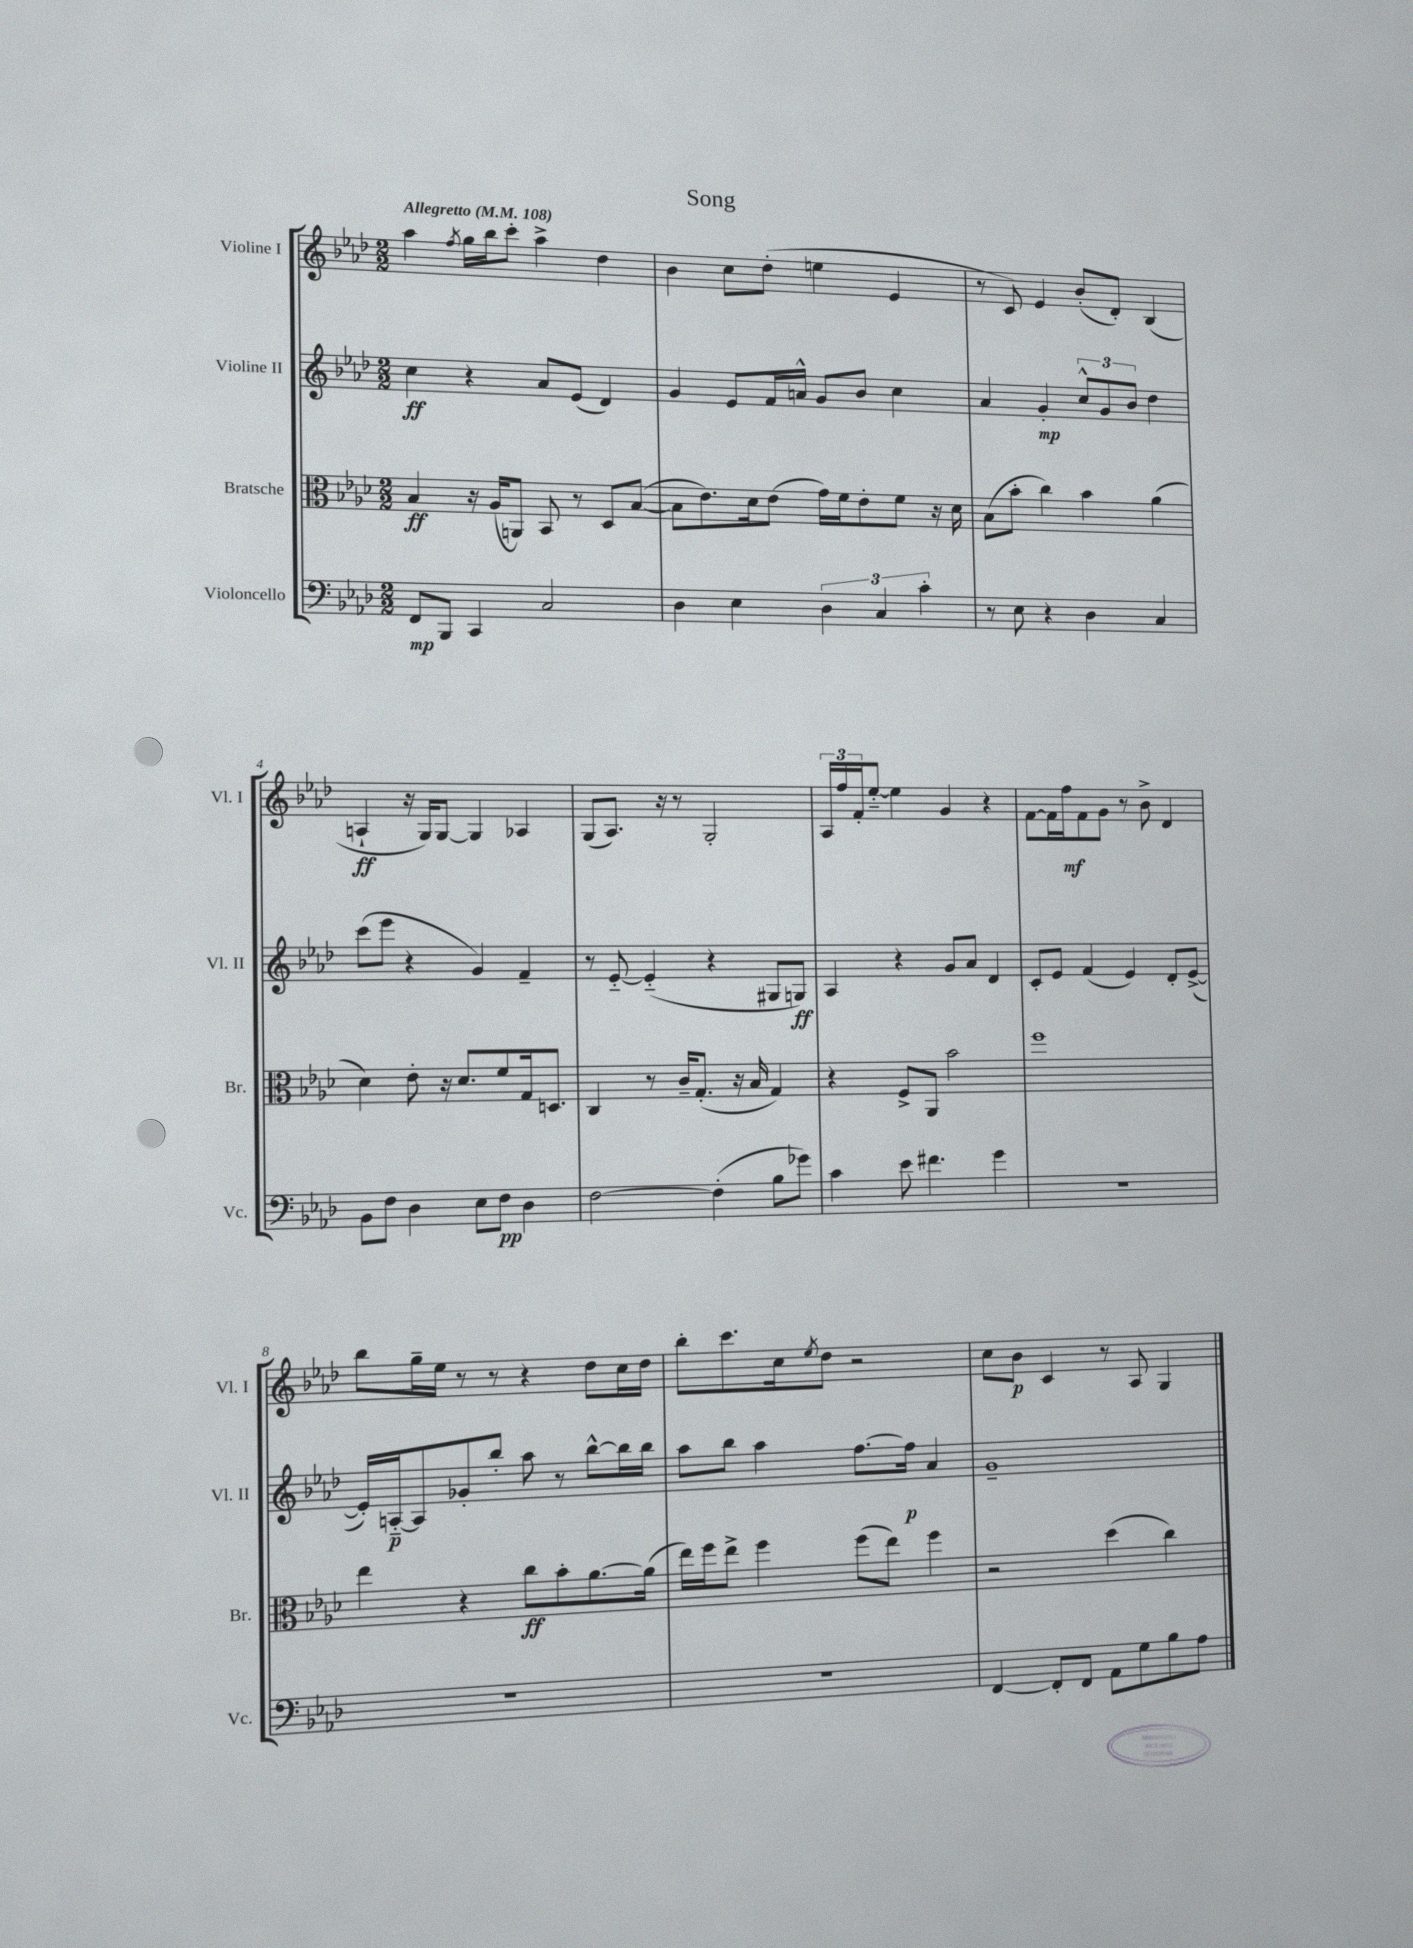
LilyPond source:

\header { title = "Song" }
<<
\new StaffGroup <<
\new Staff = "s0" \with { instrumentName = "Violine I" shortInstrumentName = "Vl. I" } {
    \clef treble \key aes \major \numericTimeSignature \time 2/2 \tempo "Allegretto" 4 = 108
    aes''4 \acciaccatura { f''8 } g''16 bes''16 c'''8-. aes''4-> des''4 |
    bes'4 c''8 des''8-.( e''4 ees'4 |
    r8 c'8) ees'4 bes'8-.( des'8-.) bes4( |
    a4-!\ff r16 g16) g8~ g4 aes4 |
    g8( aes8.) r16 r8 g2-. |
    \tuplet 3/2 { aes16 f''16 f'16-. } ees''8~-_ ees''4 g'4 r4 |
    f'8~ f'16 f''16\mf f'8 g'8 r8 bes'8-> des'4 |
    bes''8 g''16-- ees''16 r8 r8 r4 des''8 c''16 des''16 |
    bes''8-. c'''8. c''16 \acciaccatura { ees''8 } des''8 r2 |
    c''8 bes'8\p c'4 r8 aes8 g4 \bar "|." |
}
\new Staff = "s1" \with { instrumentName = "Violine II" shortInstrumentName = "Vl. II" } {
    \clef treble \key aes \major \numericTimeSignature \time 2/2
    c''4\ff r4 aes'8 ees'8( des'4) |
    g'4 ees'8 f'16 a'16-^ g'8 bes'8 c''4 |
    aes'4 g'4-.\mp \tuplet 3/2 { c''8-^ g'8 bes'8 } des''4 |
    c'''8( ees'''8 r4 g'4) f'4-- |
    r8 ees'8~-_ ees'4-_( r4 gis8 g8\ff) |
    aes4 r4 g'8 aes'8 des'4 |
    c'8-. ees'8 f'4( ees'4) des'8-. ees'8~->( |
    ees'16-.) a16~-_\p a8 ges'8-. bes''8-. aes''8 r8 bes''8~-^ bes''16 bes''16 |
    aes''8 bes''8 aes''4 f''8.~ f''16\p aes'4 |
    g'1-- \bar "|." |
}
\new Staff = "s2" \with { instrumentName = "Bratsche" shortInstrumentName = "Br." } {
    \clef alto \key aes \major \numericTimeSignature \time 2/2
    bes4\ff r16 aes16( a,8) bes,8 r8 des8 bes8~( |
    bes8 ees'8.) des'16 ees'8( g'16) f'16 ees'8-. f'8 r16 des'16 |
    bes8( bes'8-. c''4) bes'4 aes'4( |
    des'4) ees'8-. r16 des'8. f'8 g16 d8. |
    c4 r8 c'16-- g8.-.( r16 bes16 g4) |
    r4 f8-> aes,8 bes'2 |
    f''1 |
    ees''4 r4 c''8\ff bes'8-. aes'8.~ aes'16( |
    ees''16) f''16 ees''8-> f''4 f''8( ees''8) f''4 |
    r2 des''4( c''4) \bar "|." |
}
\new Staff = "s3" \with { instrumentName = "Violoncello" shortInstrumentName = "Vc." } {
    \clef bass \key aes \major \numericTimeSignature \time 2/2
    f,8\mp bes,,8 c,4 c2 |
    des4 ees4 \tuplet 3/2 { des4 c4 c'4-. } |
    r8 ees8 r4 des4 c4 |
    bes,8 f8 des4 ees8 f8\pp des4 |
    f2~ f4-.( bes8 ges'8) |
    c'4 ees'8 fis'4. g'4 |
    R1 |
    R1 |
    R1 |
    f,4~ f,8-. f,8 aes,8 g8 bes8 aes8 \bar "|." |
}
>>
>>
